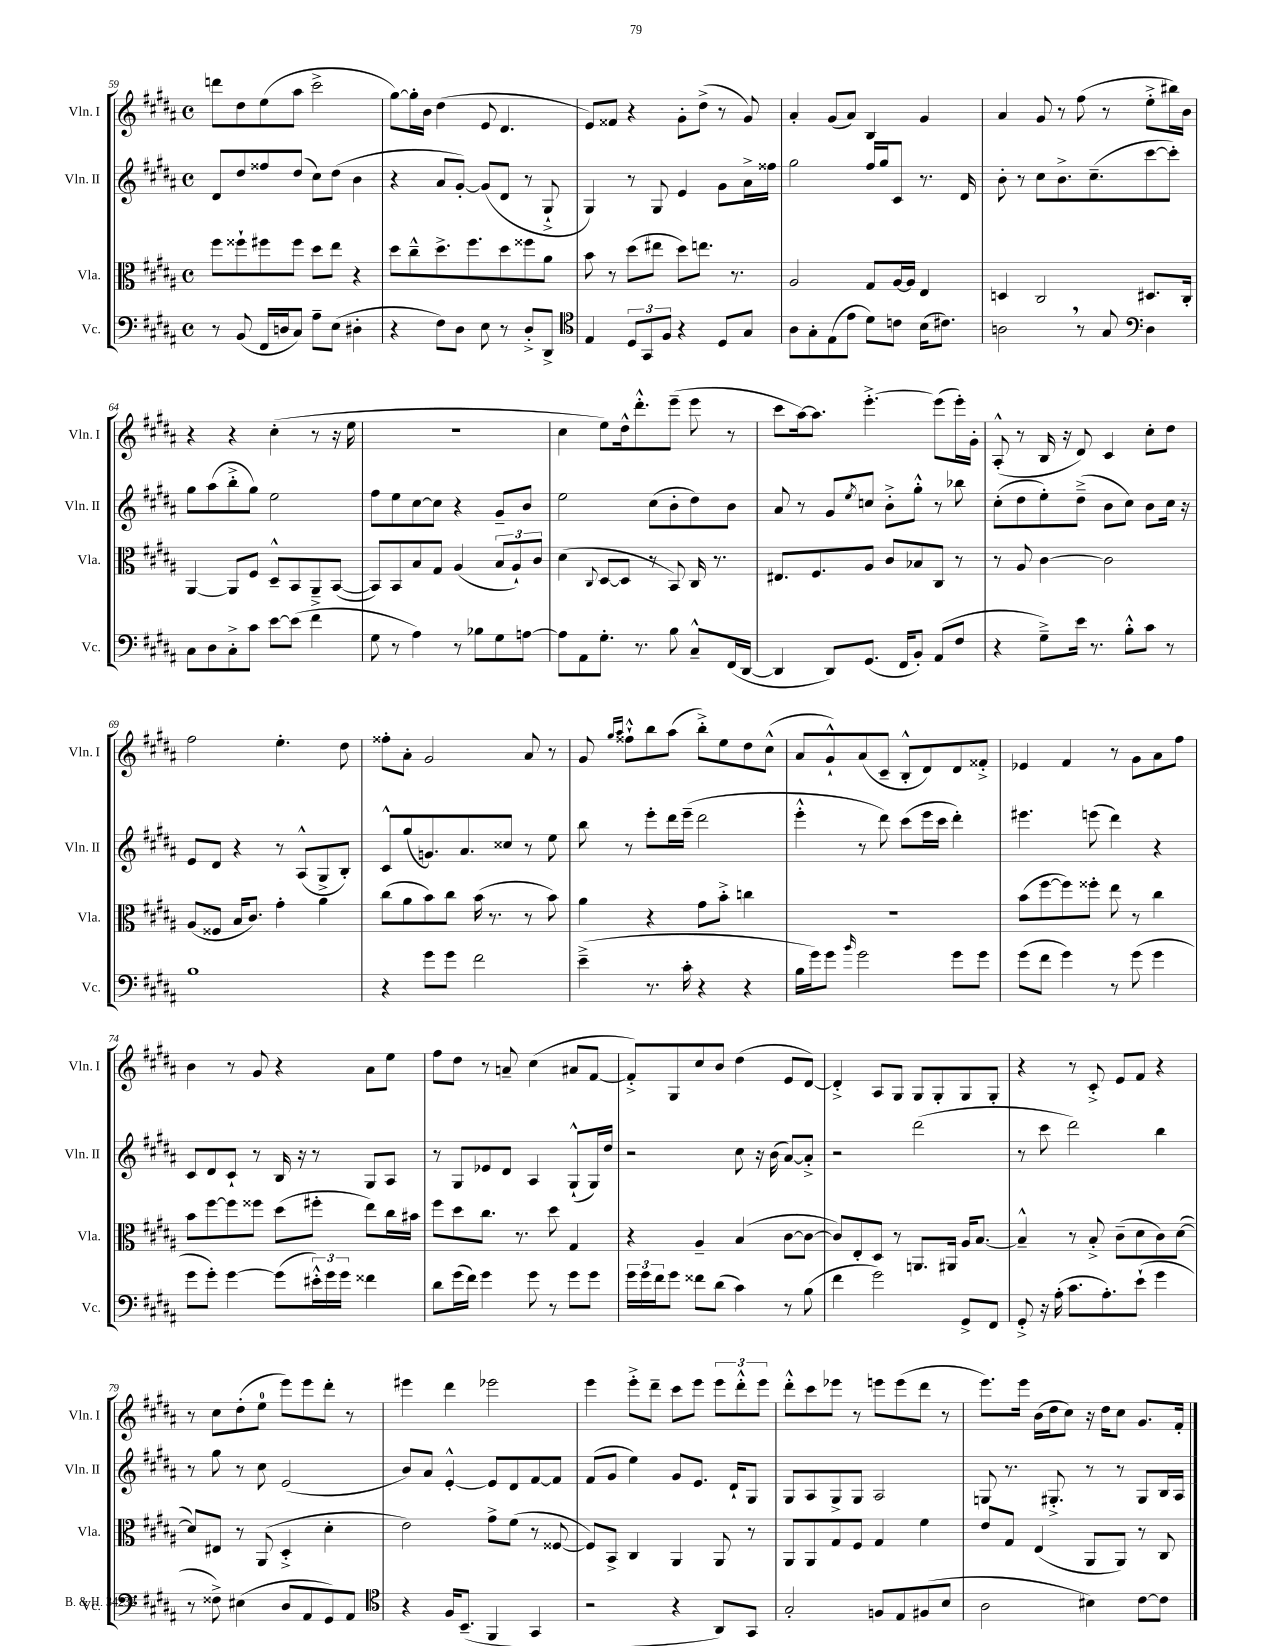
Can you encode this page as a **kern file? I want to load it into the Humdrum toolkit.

**kern	**kern	**kern	**kern
*staff4	*staff3	*staff2	*staff1
*clefF4	*clefC3	*clefG2	*clefG2
*k[f#c#g#d#a#]	*k[f#c#g#d#a#]	*k[f#c#g#d#a#]	*k[f#c#g#d#a#]
*M4/4	*M4/4	*M4/4	*M4/4
*met(c)	*met(c)	*met(c)	*met(c)
8r	8ff#	8d#	8ddd
(8BB	8ff##`	8dd#	8dd#
16FF#	8ff#	8ff##	(8ee
16D	.	.	.
8C#)	8ff#	(8dd#	8aa#
8A#~	8dd#	8cc#)	2ccc#^
(8E	8ee	(8dd#	.
4D#'	4r	4b	.
=	=	=	=
4r	8dd#	4r	[8gg#)
.	8cc#~^^	.	16gg#']
.	.	.	16b
8F#)	8.dd#^	8a#	(4dd#
8D#	.	[8g#')	.
.	8.ff#	.	.
8E	.	(8g#]	8e
8r	8dd#	8d#	4.d#
8D#'^	8ff##	8r	.
8DD#^	8a#	8G#`^	.
=	=	=	=
*clefC4	*	*	*
4E	8b	4G#)	8e)
.	8r	.	8f##
12D#	(8dd#	8r	4r
12GG#	.	.	.
.	8ee#	8G#	.
12F#	.	.	.
4r	8dd#)	4e	8g#'
.	8.ee	.	(8dd#^
8D#	.	8g#	8r
.	8.r	.	.
8G#	.	16a#^	8g#)
.	.	16ff##	.
=	=	=	=
8A#	2A#	2gg#	4a#'
8G#'	.	.	.
(8E	.	.	(8g#
8e	.	.	8a#)
8d#)	8G#	16ff#	4B
.	.	16gg#	.
8c	[16A#	8c#	.
.	16A#]	.	.
(16B	4E	8.r	4g#
8.c#)	.	.	.
.	.	16d#	.
=	=	=	=
2A	4D	8b'	4a#
.	.	8r	.
.	2C#	8cc#	8g#
.	.	8.b^	8r
8r	.	.	(8ff#
.	.	(8.cc#~	.
8G#	.	.	8r
*clefF4	*	*	*
4D#	8.D#	[8ccc#	8ee'^
.	.	8ccc#'])	16bb#)
.	16C#'	.	16b
=	=	=	=
8C#	[4AA#	8gg#	4r
8D#	.	(8aa#	.
8C#'^	8AA#]	8bb'^	4r
8c#	8F#	8gg#)	.
[8e	8D#~^^	2ee	(4cc#'
(8e]	8BB	.	.
4f#	8AA#~^	.	8r
.	([8BB	.	16r
.	.	.	16ee
=	=	=	=
8G#	8BB])	8ff#	1r
8r	8BB	8ee	.
4A#)	8B	[8cc#	.
.	8G#	8cc#]	.
8r	(4A#	4r	.
8B-	.	.	.
8G#	12B	8g#~	.
.	12A#`)	.	.
[8A	.	8b	.
.	12c#	.	.
=	=	=	=
8A]	(4d#	2ee	4cc#
8AA#	.	.	.
.	8qqC#	.	.
8.G#'	[8D#	.	8ee)
.	8D#]	.	16dd#^^
8.r	.	.	8.ddd#'^^
.	8r	(8cc#	.
8B	8BB)	8b'	(8eee~
8C#~^^	16C#	8dd#)	8eee
.	8.r	.	.
(16FF#	.	8b	8r
[16DD#	.	.	.
=	=	=	=
4DD#]	8.E#	8a#	8ccc#
.	.	8r	[16aa#)
.	8.F#	.	8.aa#]
8DD#)	.	8g#	.
.	.	8qee	.
(8.GG#	8A#	8cc	[4.eee'^
.	8c#	8b'^	.
16FF#	.	.	.
8BB')	8B-	8gg#'^^	.
(8AA#	8C#	8r	(8eee]
8F#	8r	8bb-	16eee')
.	.	.	16g#'
=	=	=	=
4r	8r	(8cc#'	(8A#'^^
.	8A#	8dd#	8r
8G#~^)	[4c#	8ee')	16B
.	.	.	16r
16e	.	(8dd#~^	8d#)
8.r	.	.	.
.	2c#]	8b	4c#
8B'^^	.	8cc#)	.
8c#	.	8b	8cc#'
8r	.	16cc#	8dd#
.	.	16r	.
=	=	=	=
1B	(8A#	8e	2ff#
.	8F##	8d#	.
.	16B	4r	.
.	8.c#)	.	.
.	4g#'	8r	4.ee'
.	.	(8A#^^	.
.	4a#	8G#^	.
.	.	8B')	8dd#
=	=	=	=
4r	(8cc#	8c#^^	8ff##'
.	8a#	(8gg#	8a#'
8g#	8b)	8.g)	2g#
8g#	8cc#	.	.
.	.	8.a#	.
2f#	(16b	.	.
.	8.r	.	.
.	.	8cc##	.
.	8r	8r	8a#
.	8b)	8ee	8r
=	=	=	=
(4e~^	4a#	8bb	8g#
.	.	.	16qqgg#
.	.	.	16qqaa#
.	.	8r	8ff##`^^
8.r	4r	8eee'	8bb
.	.	16ddd#	(8aa#
16c#'	.	(16eee~	.
4r	8g#	2ddd#	8bb'^)
.	8b'^	.	8ee
4r	4cc	.	8dd#
.	.	.	(8cc#^^
=	=	=	=
16B	1r	4eee'^^	8a#
16g#)	.	.	.
8g#	.	.	8g#`^^)
16qqb	.	.	.
2g#	.	8r	(8a#
.	.	8ddd#)	8c#~
.	.	(8ccc#	8B'^^
.	.	16eee	8d#)
.	.	16ccc#	.
8g#	.	4ddd#')	8d#
8g#	.	.	8f##'^
=	=	=	=
(8g#	(8b	4.eee#	4e-
8f#	[8ff#	.	.
4g#)	8ff#])	.	4f#
.	8ff##'	(8eee	.
8r	8ee	4ddd#)	8r
(8g#	8r	.	8g#
4g#	4cc#	4r	8a#
.	.	.	8ff#
=	=	=	=
8g#	8b	8c#	4b
8g#')	[8ff#	8d#	.
[4g#	8ff#]	8c#`	8r
.	8ff##	8r	8g#
(8g#]	(8dd#	16B	4r
.	.	16r	.
24e#'^^)	8ff#'	8r	.
24g#	.	.	.
24g#	.	.	.
4f##	8ee)	8G#	8a#
.	16cc#	8A#	8ee
.	16b#	.	.
=	=	=	=
8d#	8ff#	8r	8ff#
(16g#	8dd#	8G#	8dd#
16f#)	.	.	.
4g#	8.cc#	8e-	8r
.	.	8d#	8a~
.	8.r	.	.
8g#	.	4A#	(4cc#
8r	8dd#	.	.
8g#	4G#	(8G#`^^	8a#
8g#	.	16G#)	[8f#
.	.	16dd#	.
=	=	=	=
24g#	4r	2r	8f#'^])
24g#	.	.	.
24f#	.	.	.
8g#	.	.	8G#
8f##	4A#~	.	8cc#
(8d#	.	.	8b
4c#)	(4B	8cc#	(4dd#
.	.	16r	.
.	.	(16b	.
8r	[8c#	[8a#)	8e
(8B	8c#_	8a#'^]	[8d#)
=	=	=	=
4f#	8c#])	2r	4d#'^]
.	8E'	.	.
2g#)	8D#	.	8A#
.	8r	.	8G#
.	8.AA	(2ddd#	8G#
.	.	.	8G#'
.	16AA#	.	.
8GG#^	16A#	.	8G#
.	[8.B	.	.
8FF#	.	.	8G#'
=	=	=	=
8GG#'^	4B~^^]	8r	4r
16r	.	8ccc#	.
(16A#'	.	.	.
8.c#	8r	2ddd#)	8r
.	8B'^	.	8c#'^
8.A#')	.	.	.
.	(8c#~	.	8e
(8e`	8d#	.	8f#
4g#	8c#)	4bb	4r
.	([8d#	.	.
=	=	=	=
8r	8d#])	8r	8r
8F##^)	8E#	8gg#	8cc#
(4E#	8r	8r	(8dd#'
.	(8AA#	8cc#	8ee
8D#	4D#'^	(2e	8eee)
8AA#	.	.	8eee
8GG#)	4d#'	.	8ddd#'
8AA#	.	.	8r
=	=	=	=
*clefC4	*	*	*
4r	2e)	8b)	4eee#
.	.	8a#	.
16F#	.	[4e'^^	4ddd#
(8.BB~	.	.	.
4FF#	8g#^	8e]	2eee-
.	(8f#	8d#	.
4GG#	8r	[8f#	.
.	[8F##	8f#]	.
=	=	=	=
2r	8F##])	(8f#	4eee
.	8BB^	8g#	.
.	4C#	4ee)	8eee'^
.	.	.	8ddd#~
4r	4AA#	8g#	8ccc#
.	.	8.e	8eee
8AA#)	8AA#	.	12eee
.	.	16d#`	.
.	.	.	12ddd#'^^
8GG#	8r	8G#	.
.	.	.	12eee
=	=	=	=
2G#'	8AA#	8G#	8ddd#'^^
.	8AA#	8A#	8ccc#
.	8G#	8G#^	8eee-
.	8F#	8G#	8r
8F	4G#	2A#	8eee
8E	.	.	(8eee
(8F#	4f#	.	8ddd#
8B	.	.	8r
=	=	=	=
2A#	8e	8G	8.eee)
.	8G#	8.r	.
.	.	.	16eee
.	(4E	.	(16b
.	.	8.G#'^	16dd#
.	.	.	8cc#)
4B#)	8AA#	8r	16r
.	.	.	16dd#
.	8AA#)	8r	8cc#
[8c#	8r	8G#	8.g#
8c#]	8C#	16B	.
.	.	16A#	16f#'
==	==	==	==
*-	*-	*-	*-
